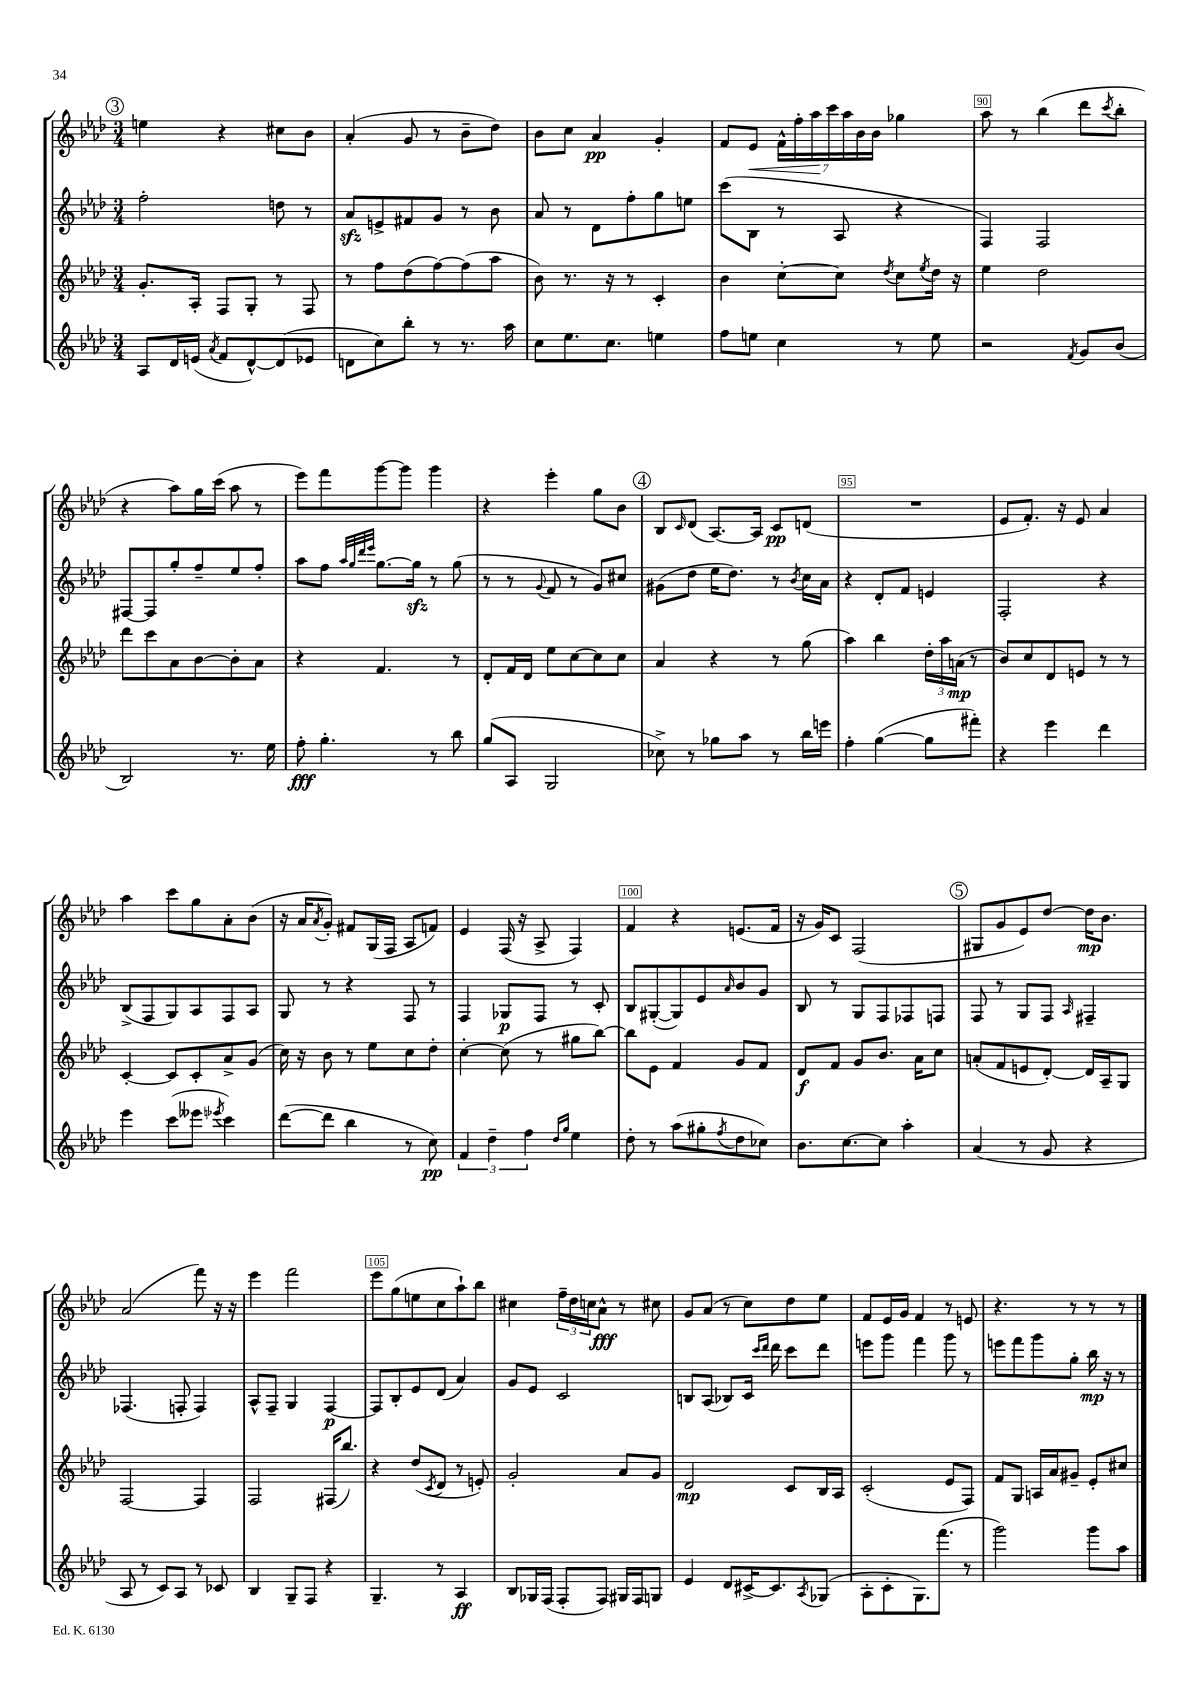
<<
\new StaffGroup <<
\new Staff = "s0" {
    \clef treble \key aes \major \numericTimeSignature \time 3/4
    \mark \markup { \circle "3" } e''4 r4 cis''8 bes'8 |
    aes'4-.( g'8 r8 bes'8-- des''8) |
    bes'8 c''8 aes'4\pp g'4-. |
    f'8 ees'8\< \tuplet 7/4 { f'16-^ f''16-. aes''16\! c'''16 aes''16 bes'16 bes'16 } ges''4 |
    aes''8 r8 bes''4( des'''8 \acciaccatura { c'''8 } bes''8-. |
    r4 aes''8) g''16 c'''16( aes''8 r8 |
    ees'''8) f'''8 g'''8~ g'''8 g'''4 |
    r4 ees'''4-. g''8 bes'8 |
    \mark \markup { \circle "4" } bes8 \grace { c'16 } des'8( aes8.~) aes16 c'8\pp d'8( |
    R2. |
    ees'8 f'8.-.) r16 ees'8 aes'4 |
    aes''4 c'''8 g''8 aes'8-. bes'8( |
    r16 aes'16 \acciaccatura { aes'8 } g'8-.) fis'8 g16( f16 aes8 f'8) |
    ees'4 f16( r16 aes8-> f4) |
    f'4 r4 e'8.( f'16 |
    r16 g'16) c'8 f2( |
    \mark \markup { \circle "5" } gis8 g'8 ees'8) des''8~ des''16\mp bes'8. |
    aes'2( f'''8) r16 r16 |
    ees'''4 f'''2 |
    ees'''8 g''8( e''8 c''8 aes''8-!) bes''8 |
    cis''4 \tuplet 3/2 { f''16-- des''16 c''16 } aes'8-^\fff r8 cis''8 |
    g'8 aes'8( r8 c''8) des''8 ees''8 |
    f'8 ees'16 g'16 f'4 r8 e'8 |
    r4. r8 r8 r8 \bar "|." |
}
\new Staff = "s1" {
    \clef treble \key aes \major \numericTimeSignature \time 3/4
    \mark \markup { \circle "3" } f''2-. d''8 r8 |
    aes'8\sfz e'8-> fis'8 g'8 r8 bes'8 |
    aes'8 r8 des'8 f''8-. g''8 e''8 |
    c'''8( bes8 r8 aes8 r4 |
    f4) f2 |
    fis8~ fis8 g''8-. f''8-- ees''8 f''8-. |
    aes''8 f''8 \grace { aes''32 g''32 des'''32 ees'''32 } g''8.~ g''16\sfz r8 g''8( |
    r8 r8 \appoggiatura { g'8 } f'8 r8 g'8) cis''8 |
    \mark \markup { \circle "4" } gis'8( des''8 ees''16 des''8.) r8 \acciaccatura { bes'8 } c''16 aes'16 |
    r4 des'8-. f'8 e'4 |
    f2-. r4 |
    bes8->( f8 g8) aes8 f8 aes8 |
    g8 r8 r4 f8 r8 |
    f4 ges8\p f8 r8 c'8-. |
    bes8 gis8~-.( gis8) ees'8 \grace { aes'16 } bes'8 g'8 |
    bes8 r8 g8 f8 fes8 f8 |
    \mark \markup { \circle "5" } f8 r8 g8 f8 \grace { aes16 } fis4-- |
    fes4.( f8-. f4) |
    aes8-^ f8-- g4 f4~\p |
    f8 bes8-. ees'8 des'8( aes'4) |
    g'8 ees'8 c'2 |
    b8 aes8( bes8) c'16 \grace { c'''16 des'''16 } des'''16 c'''8 des'''8 |
    e'''8 g'''8 f'''4 g'''8 r8 |
    e'''8 f'''8 g'''8 g''8-. bes''16\mp r16 r8 \bar "|." |
}
\new Staff = "s2" {
    \clef treble \key aes \major \numericTimeSignature \time 3/4
    \mark \markup { \circle "3" } g'8.-. aes16-. f8 g8-. r8 f8 |
    r8 f''8 des''8( f''8~) f''8( aes''8 |
    bes'8) r8. r16 r8 c'4-. |
    bes'4 c''8~-. c''8 \acciaccatura { des''8 } c''8 \acciaccatura { ees''8 } des''16 r16 |
    ees''4 des''2 |
    des'''8 c'''8 aes'8 bes'8~ bes'8-. aes'8 |
    r4 f'4. r8 |
    des'8-. f'16 des'16 ees''8 c''8~ c''8 c''8 |
    \mark \markup { \circle "4" } aes'4 r4 r8 g''8( |
    aes''4) bes''4 \tuplet 3/2 { des''16-. aes''16 a'16\mp( } r8 |
    bes'8) c''8 des'8 e'8 r8 r8 |
    c'4~-. c'8 c'8-. aes'8-> g'8( |
    c''16) r16 bes'8 r8 ees''8 c''8 des''8-. |
    c''4~-. c''8( r8 gis''8 bes''8~) |
    bes''8 ees'8 f'4 g'8 f'8 |
    des'8\f f'8 g'8 bes'8. aes'16 c''8 |
    \mark \markup { \circle "5" } a'8-.( f'8 e'8 des'8~-.) des'16 aes16-- g8 |
    f2~ f4 |
    f2 fis16( bes''8.) |
    r4 des''8( \acciaccatura { c'8 } des'8 r8 e'8-.) |
    g'2-. aes'8 g'8 |
    des'2\mp c'8 bes16 aes16 |
    c'2-.( ees'8 f8) |
    f'8 g8 a16 aes'16 gis'8-- ees'8-. cis''8 \bar "|." |
}
\new Staff = "s3" {
    \clef treble \key aes \major \numericTimeSignature \time 3/4
    \mark \markup { \circle "3" } aes8 des'16 e'16( \acciaccatura { aes'8 } f'8 des'8~-^) des'8( ees'8 |
    d'8 c''8) bes''8-. r8 r8. aes''16 |
    c''8 ees''8. c''8. e''4 |
    f''8 e''8 c''4 r8 e''8 |
    r2 \acciaccatura { f'8 } g'8 bes'8( |
    bes2) r8. ees''16 |
    f''8-.\fff g''4.-. r8 bes''8 |
    g''8( aes8 g2 |
    \mark \markup { \circle "4" } ces''8->) r8 ges''8 aes''8 r8 bes''16 e'''16 |
    f''4-. g''4~( g''8 fis'''8-.) |
    r4 ees'''4 des'''4 |
    ees'''4 c'''8( eeses'''8 \acciaccatura { ees'''8 } c'''4) |
    des'''8~( des'''8 bes''4 r8 c''8\pp) |
    \tuplet 3/2 { f'4 des''4-- f''4 } \grace { des''16 g''16 } ees''4 |
    des''8-. r8 aes''8( gis''8-. \acciaccatura { f''8 } des''8 ces''8) |
    bes'8. c''8.~ c''8 aes''4-. |
    \mark \markup { \circle "5" } aes'4( r8 g'8 r4 |
    aes8 r8 c'8) aes8 r8 ces'8 |
    bes4 g8-- f8 r4 |
    g4.-- r8 aes4\ff |
    bes8 ges16 f16( f8-. f8) gis16 f16 g8 |
    ees'4 des'8 cis'16~-> cis'8. \acciaccatura { aes8 } ges8( |
    aes8-. c'8-. g8.) f'''8.( r8 |
    g'''2) g'''8 aes''8 \bar "|." |
}
>>
>>
\layout { \context { \Score currentBarNumber = #86 \override BarNumber.break-visibility = ##(#f #t #t) barNumberVisibility = #(every-nth-bar-number-visible 5) \override BarNumber.stencil = #(make-stencil-boxer 0.1 0.3 ly:text-interface::print) } }
